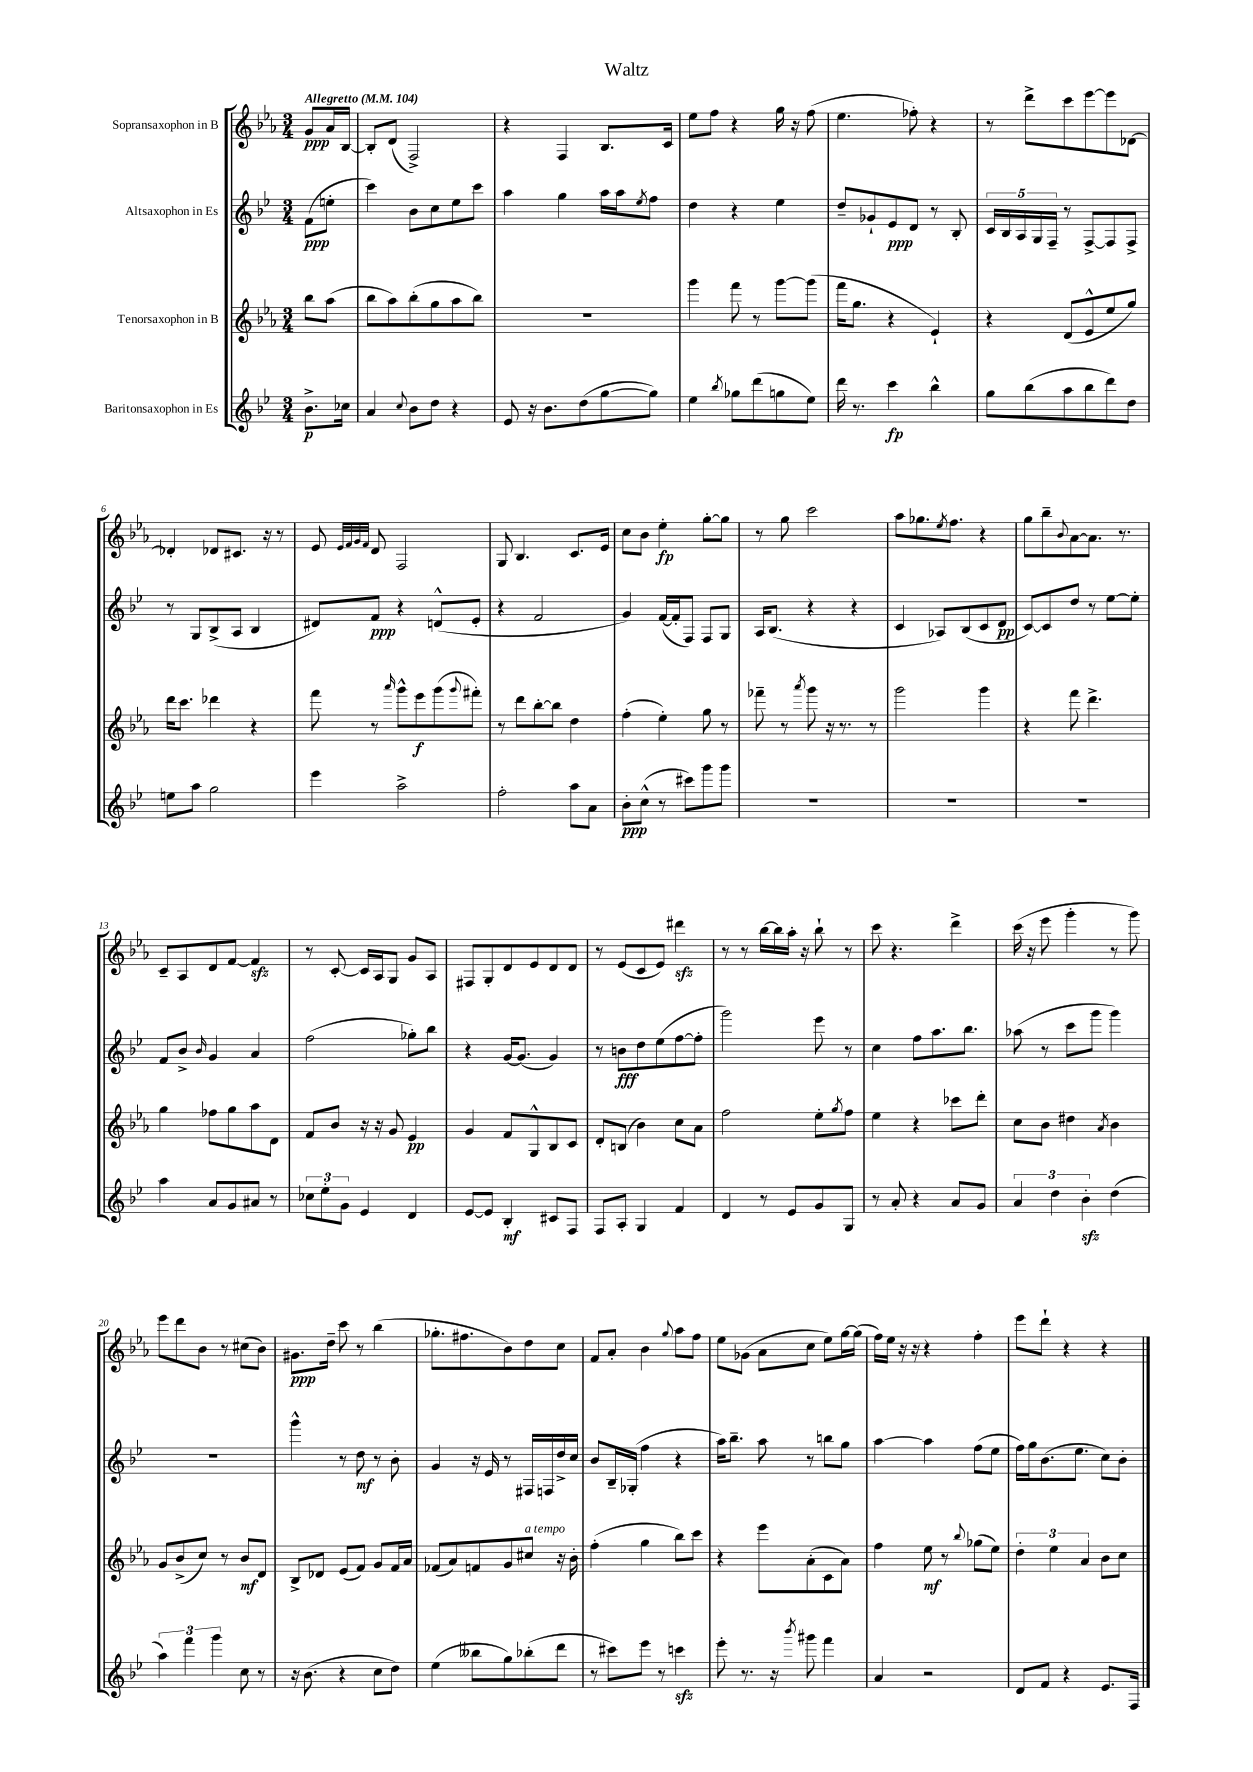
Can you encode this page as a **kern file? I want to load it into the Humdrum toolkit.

**kern	**kern	**kern	**kern
*staff4	*staff3	*staff2	*staff1
*clefG2	*clefG2	*clefG2	*clefG2
*k[b-e-]	*k[b-e-a-]	*k[b-e-]	*k[b-e-a-]
*M3/4	*M3/4	*M3/4	*M3/4
*MM104	*MM104	*MM104	*MM104
8.b-^	8bb-	(8f	8g
.	(8aa-	8ee'	16a-
16cc-	.	.	[16B-
=	=	=	=
4a	8bb-	4ccc)	8B-']
.	8aa-)	.	(8d
8qqcc	.	.	.
8b-	(8bb-'	8b-	2F^)
8dd	8gg	8cc	.
4r	8aa-	8ee-	.
.	8bb-)	8ccc	.
=	=	=	=
8e-	2.r	4aa	4r
16r	.	.	.
8.b-	.	.	.
.	.	4gg	4F
(8dd	.	.	.
[8gg	.	16aa	8.B-
.	.	16aa	.
.	.	8qee-	.
8gg])	.	8ff	.
.	.	.	16c
=	=	=	=
4ee-	4ggg	4dd	8ee-
.	.	.	8ff
8qbb-	.	.	.
8gg-	8fff	4r	4r
(8ddd	8r	.	.
8gg	[8ggg	4ee-	16gg
.	.	.	16r
8ee-)	(8ggg]	.	(8ff
=	=	=	=
16ddd	16fff	8dd~	4.ee-
8.r	8.gg	.	.
.	.	8g-`	.
4ccc	4r	8e-	.
.	.	8d	8ff-')
4bb-^^	4e-`)	8r	4r
.	.	8B-'	.
=	=	=	=
8gg	4r	20c	8r
.	.	20B-	.
.	.	20A	.
(8bb-	.	.	8ddd^
.	.	20G	.
.	.	20F~	.
8aa	(8d	8r	8ccc
8bb-	8e-^^	[8F^	[8eee-
8ddd)	8ee-	8F]	8eee-]
8dd	8gg)	8F^	[8d-
=	=	=	=
8ee	16ddd	8r	4d-']
.	8.ccc	.	.
8aa	.	8G	.
2gg	4ddd-	(8B-^	8d-
.	.	8A	8.c#
.	4r	4B-	.
.	.	.	16r
.	.	.	8r
=	=	=	=
4eee-	8fff	8d#)	8e-
.	.	.	32qqe-
.	.	.	32qqf
.	.	.	32qqg
.	.	.	32qqf
.	8r	8f	8d
.	16qqaaa-	.	.
2aa^	8ggg^^	4r	2F
.	8eee-	.	.
.	(8ggg	(8d^^	.
.	8qqggg	.	.
.	8fff#')	8e-'	.
=	=	=	=
2ff'	8r	4r	8G
.	8ddd	.	4.B-
.	[8bb-'	2f	.
.	8bb-]	.	.
8aa	4dd	.	8.c
8a	.	.	.
.	.	.	16e-
=	=	=	=
8b-'	(4ff'	4g)	8cc
(8cc^^	.	.	8b-
8r	4ee-')	([16f	4ee-'
.	.	16f']	.
8ccc#)	.	8F)	.
8ggg	8gg	8F	[8gg'
8ggg	8r	8G	8gg]
=	=	=	=
2.r	8fff-~	16A	8r
.	.	(8.B-	.
.	8r	.	8gg
.	8qaaa-	.	.
.	8ggg	4r	2ccc
.	16r	.	.
.	8.r	.	.
.	.	4r	.
.	8r	.	.
=	=	=	=
2.r	2ggg	4c	8aa-
.	.	.	8.gg-
.	.	8A-)	.
.	.	.	8qee-
.	.	.	8.ff
.	.	(8B-	.
.	4ggg	8c	4r
.	.	8d	.
=	=	=	=
2.r	4r	[8c)	8gg
.	.	8c]	8bb-~
.	.	.	8qqb-
.	8fff	8dd	[8a-
.	4.ddd^	8r	8.a-]
.	.	[8ee-	.
.	.	.	8.r
.	.	8ee-']	.
=	=	=	=
4aa	4gg	8f	8c~
.	.	8b-^	8A-
.	.	16qqb-	.
8a	8ff-	4g	8d
8g	8gg	.	[8f
8a#	8aa-	4a	4f]
8r	8d	.	.
=	=	=	=
12cc-	8f	(2ff	8r
12ee-'	.	.	.
.	8b-	.	[8c'
12g	.	.	.
4e-	16r	.	16c]
.	16r	.	16A-
.	8g	.	8G
4d	4e-	8gg-')	8g
.	.	8bb-	8A-
=	=	=	=
[8e-	4g	4r	8F#
8e-]	.	.	8G'
4B-'	8f	[16g	8d
.	.	(8.g]	.
.	8G^^	.	8e-
8c#	8B-	4g)	8d
8F	8c	.	8d
=	=	=	=
8F	8d'	8r	8r
8A'	(8B	8b	(8e-
4G	4b-)	8dd	8c
.	.	(8ee-	8e-)
4f	8cc	[8ff	4ddd#
.	8a-	8ff']	.
=	=	=	=
4d	2ff	2ggg)	8r
.	.	.	8r
8r	.	.	[16bb-
.	.	.	16bb-]
8e-	.	.	16aa-'
.	.	.	16r
8g	8ee-'	8eee-	8bb-`
.	8qgg	.	.
8G	8ff	8r	8r
=	=	=	=
8r	4ee-	4cc	8ccc
8a'	.	.	4.r
4r	4r	8ff	.
.	.	8.aa	.
8a	8ccc-	.	4ddd^
.	.	8.bb-	.
8g	8ddd'	.	.
=	=	=	=
6a	8cc	(8aa-	(16ccc
.	.	.	16r
.	8b-	8r	8eee-
6dd	.	.	.
.	4dd#	8ccc	4ggg'
6b-'	.	.	.
.	.	8ggg	.
.	8qa-	.	.
(4dd	4b-	4ggg)	8r
.	.	.	8ggg)
=	=	=	=
6aa)	8g	2.r	8eee-
.	(8b-^	.	8ddd
6fff	.	.	.
.	8cc)	.	8b-
6ggg	.	.	.
.	8r	.	8r
8cc	8b-	.	(8cc#
8r	8d	.	8b-)
=	=	=	=
16r	8B-^	4ggg^^	8.g#
(8.b-	.	.	.
.	8d-	.	.
.	.	.	16dd~
4r	(8e-	8r	8ccc
.	8f)	8dd	8r
8cc	8g	8r	(4bb-
8dd)	16f	8b-'	.
.	16a-	.	.
=	=	=	=
(4ee-	(8f-	4g	8.gg-'
.	8a-)	.	.
.	.	.	8.ff#
8bb--	8f	16r	.
.	.	16e-	.
8gg)	8g	8r	8b-)
(8bb-'	8cc#	16F#	8dd
.	.	16F	.
8ddd	16r	16dd^	8cc
.	16b-'	16cc	.
=	=	=	=
8r	(4ff'	8b-	8f
8ccc#)	.	16B-~	8a-'
.	.	(16G-'	.
8eee-	4gg	4ff	4b-
8r	.	.	.
.	.	.	8qqgg
4ccc	8bb-)	4r	8aa-
.	8ccc	.	8ff
=	=	=	=
8eee-'	4r	16aa)	8ee-
.	.	8.bb-~	.
8.r	.	.	(8g-
.	8eee-	8aa	8a-
16r	.	.	.
8qbbb-	.	.	.
8ggg#	(8a-'	8r	8cc
4fff	8c	8bb	8ee-)
.	8a-)	8gg	[16gg
.	.	.	(16gg]
=	=	=	=
4a	4ff	[4aa	16ff)
.	.	.	16ee-
.	.	.	16r
.	.	.	16r
2r	8ee-	4aa]	4r
.	8r	.	.
.	8qqbb-	.	.
.	(8gg-	(8ff	4ff'
.	8ee-)	8ee-	.
=	=	=	=
8d	6dd'	16ff)	8eee-
.	.	16gg	.
8f	.	(8.b-	8ddd`
.	6ee-	.	.
4r	.	.	4r
.	.	8.ee-	.
.	6a-	.	.
8.e-	8b-	8cc)	4r
.	8cc	8b-'	.
16F	.	.	.
==	==	==	==
*-	*-	*-	*-
